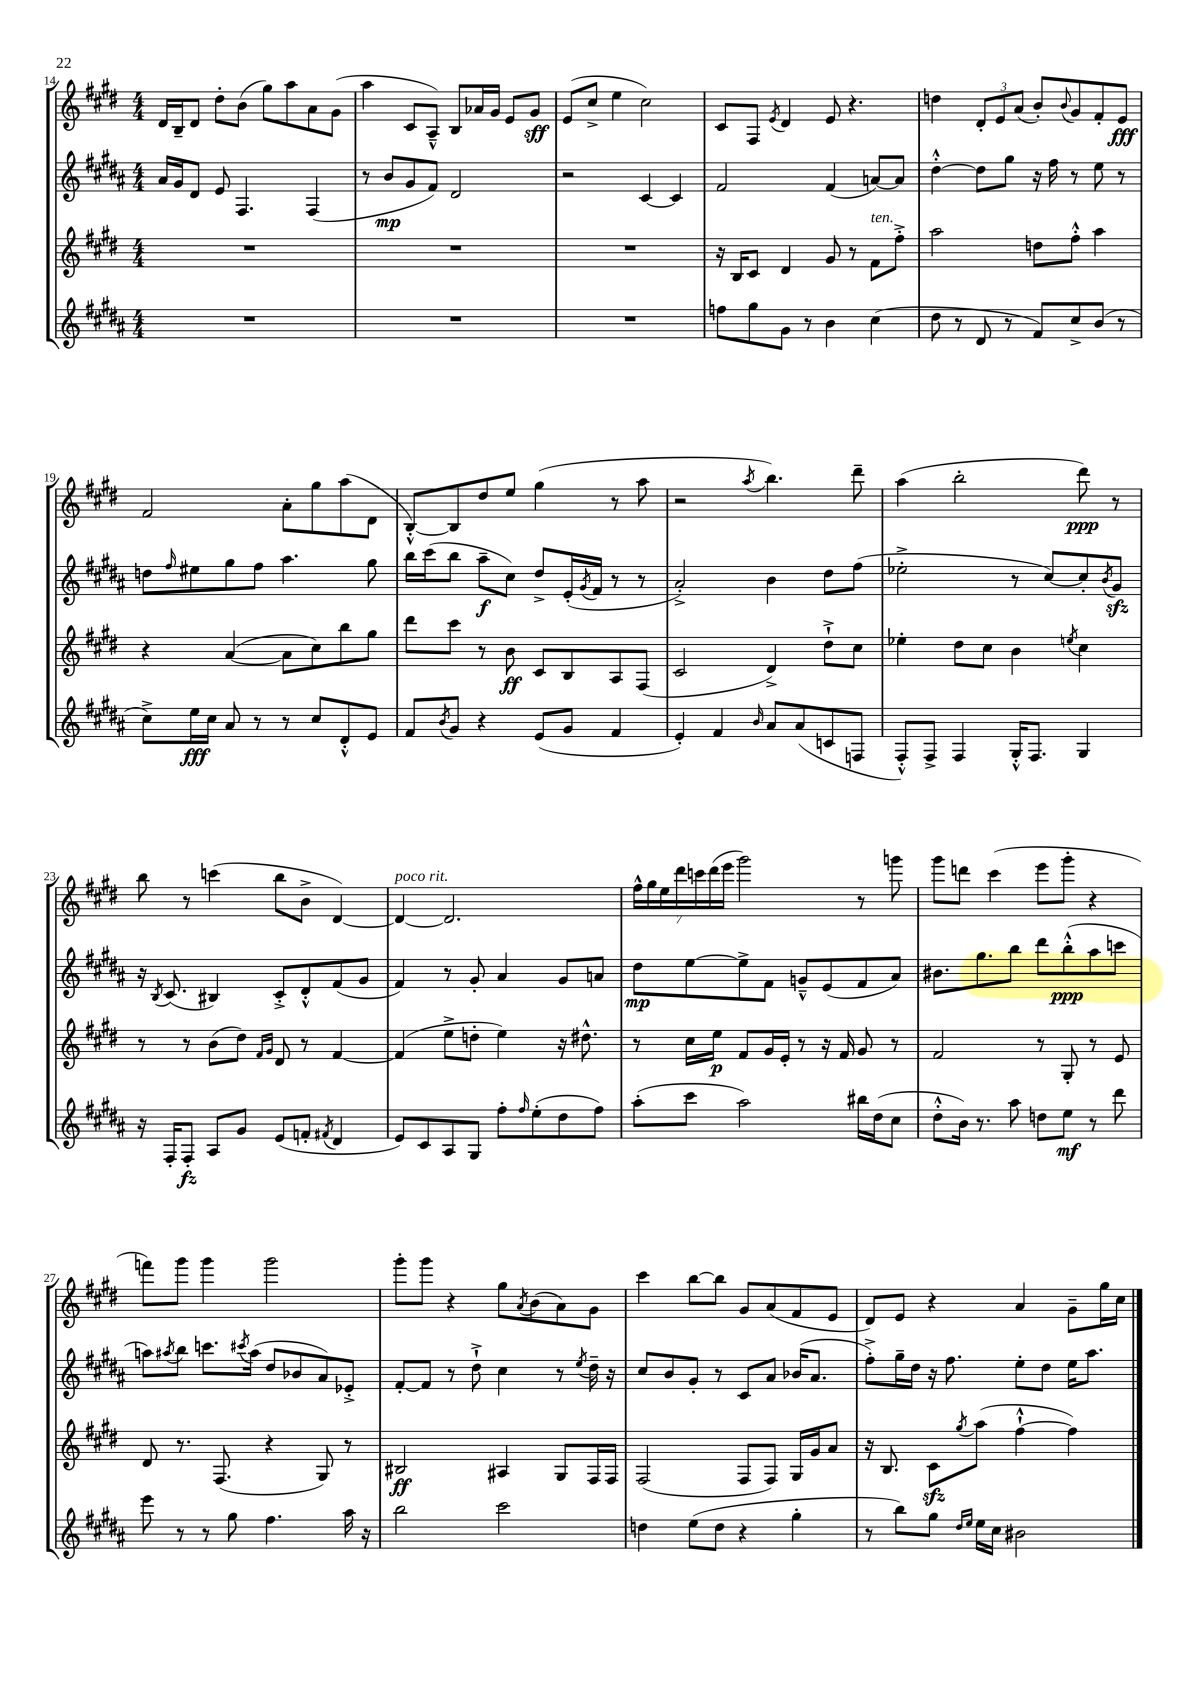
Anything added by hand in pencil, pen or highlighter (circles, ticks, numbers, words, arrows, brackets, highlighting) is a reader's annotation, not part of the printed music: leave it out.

**kern	**dynam	**kern	**dynam	**kern	**dynam	**kern	**dynam
*part4	*part4	*part3	*part3	*part2	*part2	*part1	*part1
*staff4	*staff4	*staff3	*staff3	*staff2	*staff2	*staff1	*staff1
*clefG2	*	*clefG2	*	*clefG2	*	*clefG2	*
*k[f#c#g#d#a#]	*	*k[f#c#g#d#]	*	*k[f#c#g#d#a#]	*	*k[f#c#g#d#]	*
*M4/4	*	*M4/4	*	*M4/4	*	*M4/4	*
=14	=14	=14	=14	=14	=14	=14	=14
1r	.	1r	.	16a#/LL	.	16d#/LL	.
.	.	.	.	16g#/J	.	16B~/J	.
.	.	.	.	8d#/J	.	8d#/J	.
.	.	.	.	8e/	.	8dd#'\L	.
.	.	.	.	4.F#/	.	(8b\J	.
.	.	.	.	.	.	8gg#\L)	.
.	.	.	.	.	.	8aa\	.
.	.	.	.	(4F#/	.	8a\	.
.	.	.	.	.	.	(8g#\J	.
=15	=15	=15	=15	=15	=15	=15	=15
1r	.	1r	.	8r	.	4aa\	.
.	.	.	.	8b/L	mp	.	.
.	.	.	.	8g#/	.	8c#/L	.
.	.	.	.	8f#/J)	.	8A~^^/J)	.
.	.	.	.	2d#/	.	8B/L	.
.	.	.	.	.	.	16a-X/L	.
.	.	.	.	.	.	16g#/JJ	.
.	.	.	.	.	.	8e/L	.
.	.	.	.	.	.	8g#/J	sff
=16	=16	=16	=16	=16	=16	=16	=16
1r	.	1r	.	2r	.	(8e/L	.
.	.	.	.	.	.	8cc#^/J	.
.	.	.	.	.	.	4ee\	.
.	.	.	.	[4c#/	.	2cc#\)	.
.	.	.	.	4c#/]	.	.	.
=17	=17	=17	=17	=17	=17	=17	=17
8ffn\L	.	16r	.	2f#/	.	8c#/L	.
.	.	16B/KL	.	.	.	.	.
8gg#\	.	8c#/J	.	.	.	8F#/J	.
.	.	.	.	.	.	8qe/	.
8g#\J	.	4d#/	.	.	.	4d#/	.
8r	.	.	.	.	.	.	.
4b\	.	8g#/	.	(4f#/	.	8e/	.
.	.	8r	.	.	.	4.r	.
!	!	!LO:TX:a:i:t=ten.	!	!	!	!	!
(4cc#\	.	8f#\L	.	[8an/L)	.	.	.
.	.	8ff#'^\J	.	8a/J]	.	.	.
=18	=18	=18	=18	=18	=18	=18	=18
8dd#\	.	2aa\	.	[4dd#'^^\	.	4ddn\	.
8r	.	.	.	.	.	.	.
8d#/	.	.	.	8dd#\L]	.	12d#'/L	.
.	.	.	.	.	.	12e/	.
8r	.	.	.	8gg#\J	.	.	.
.	.	.	.	.	.	(12a/J	.
8f#/L)	.	8ddn\L	.	16r	.	8b'/L)	.
.	.	.	.	16ff#\	.	.	.
.	.	.	.	.	.	8qqb/	.
8cc#^/	.	8ff#'^^\J	.	8r	.	8g#/	.
(8b/J	.	4aa\	.	8ee\	.	8f#'/	.
8r	.	.	.	8r	.	8e/J	fff
!!LO:LB:g=z
=19	=19	=19	=19	=19	=19	=19	=19
8cc#^\L)	.	4r	.	8ddn\L	.	2f#/	.
.	.	.	.	16qqff#/	.	.	.
16ee\L	fff	.	.	8ee#X\	.	.	.
16cc#\JJ	.	.	.	.	.	.	.
8a#/	.	([4a/	.	8gg#\	.	.	.
8r	.	.	.	8ff#\J	.	.	.
8r	.	8a\L]	.	4.aa#\	.	8a'\L	.
8cc#/L	.	8cc#\)	.	.	.	8gg#\	.
8d#'^^/	.	8bb\	.	.	.	(8aa\	.
8e/J	.	8gg#\J	.	8gg#\	.	8d#\J	.
=20	=20	=20	=20	=20	=20	=20	=20
8f#/L	.	8ddd#\L	.	16bb\LL	.	[8B'^^/L)	.
.	.	.	.	(16ccc#\J	.	.	.
8qb/	.	.	.	.	.	.	.
8g#/J	.	8ccc#\J	.	8bb\J	.	8B/]	.
4r	.	8r	.	8aa#~\L	f	8dd#/	.
.	.	8b\	ff	8cc#\J)	.	8ee/J	.
(8e/L	.	8c#/L	.	8dd#^/L	.	(4gg#\	.
8g#/J	.	8B/	.	(16e'/L	.	.	.
.	.	.	.	8qg#/	.	.	.
.	.	.	.	16f#/JJ	.	.	.
4f#/	.	8A/	.	8r	.	8r	.
.	.	(8F#/J	.	8r	.	8aa\	.
=21	=21	=21	=21	=21	=21	=21	=21
4e'/)	.	2c#/	.	2a#'^/)	.	2r	.
4f#/	.	.	.	.	.	.	.
16qqb/	.	.	.	.	.	8qaa/	.
8a#/L	.	4d#^/)	.	4b\	.	4.bb\)	.
(8a#/	.	.	.	.	.	.	.
8cn/	.	8dd#`^\L	.	8dd#\L	.	.	.
8Fn/J	.	8cc#\J	.	(8ff#\J	.	8ddd#~\	.
=22	=22	=22	=22	=22	=22	=22	=22
8F#'^^/L)	.	4ee-X'\	.	2ee-X'^\	.	(4aa\	.
8F#^/J	.	.	.	.	.	.	.
4F#/	.	8dd#\L	.	.	.	2bb'\	.
.	.	8cc#\J	.	.	.	.	.
16G#'^^/KL	.	4b\	.	8r	.	.	.
8.F#/J	.	.	.	.	.	.	.
.	.	.	.	[8cc#/L)	.	.	.
.	.	8qeen/	.	.	.	.	.
4G#/	.	4cc#\	.	8cc#'/]	.	8ddd#\)	ppp
.	.	.	.	8qb/	.	.	.
.	.	.	.	8g#zz/J	.	8r	.
!!LO:LB:g=z
=23	=23	=23	=23	=23	=23	=23	=23
16r	.	8r	.	16r	.	8bb\	.
.	.	.	.	8qB/	.	.	.
16F#'/KL	.	.	.	(8.c#/	.	.	.
8F#'/J	fz	8r	.	.	.	8r	.
8A#/L	.	(8b\L	.	4B#X/)	.	(4cccn\	.
8g#/J	.	8dd#\J)	.	.	.	.	.
.	.	16qqf#/LL	.	.	.	.	.
.	.	16qqg#/JJ	.	.	.	.	.
(8e/L	.	8d#/	.	8c#'^/L	.	8bb\L	.
8fn'/J	.	8r	.	8d#'^^/	.	8b^\J	.
8qf#X/	.	.	.	.	.	.	.
4d#/	.	[4f#/	.	(8f#/	.	[4d#/)	.
.	.	.	.	8g#/J	.	.	.
=24	=24	=24	=24	=24	=24	=24	=24
!	!	!	!	!	!	!LO:TX:a:i:t=poco rit.	!
8e/L)	.	(4f#/]	.	4f#/)	.	4d#/_	.
8c#/	.	.	.	.	.	.	.
8A#/	.	8ee^\L	.	8r	.	2.d#/]	.
8G#/J	.	8ddn'\J	.	8g#'/	.	.	.
8ff#'\L	.	4ee\)	.	4a#/	.	.	.
16qqff#/	.	.	.	.	.	.	.
(8ee'\	.	.	.	.	.	.	.
8dd#\	.	16r	.	8g#/L	.	.	.
.	.	8.dd#X^^\	.	.	.	.	.
8ff#\J)	.	.	.	8an/J	.	.	.
=25	=25	=25	=25	=25	=25	=25	=25
(8aa#'\L	.	8r	.	8dd#\L	mp	28ff#^^\LL	.
.	.	.	.	.	.	28gg#\	.
.	.	.	.	.	.	28ee\	.
.	.	.	.	.	.	28ddd#\	.
8ccc#\J	.	16cc#\LL	.	[8ee\	.	.	.
.	.	.	.	.	.	28cccn\	.
.	.	.	.	.	.	(28ddd#\	.
.	.	16ee\JJ	p	.	.	.	.
.	.	.	.	.	.	28eee\JJ	.
2aa#\)	.	8f#/L	.	8ee^\]	.	2ggg#\)	.
.	.	16g#/L	.	8f#\J	.	.	.
.	.	16e'/JJ	.	.	.	.	.
.	.	8r	.	8gn~^^/L	.	.	.
.	.	16r	.	(8e/	.	.	.
.	.	16f#/	.	.	.	.	.
16bb#X\LL	.	8g#/	.	8f#/	.	8r	.
(16dd#\J	.	.	.	.	.	.	.
8cc#\J	.	8r	.	8a#/J)	.	8gggn\	.
=26	=26	=26	=26	=26	=26	=26	=26
8dd#'^^\L	.	2f#/	.	8.b#X\L	.	8ggg#\L	.
16b\Jk)	.	.	.	.	.	8dddn\J	.
8.r	.	.	.	8.gg#\	.	.	.
.	.	.	.	.	.	(4ccc#\	.
8aa#\	.	.	.	8bb\J	.	.	.
8ddn\L	.	8r	.	8ddd#\L	.	8eee\L	.
8ee\J	mf	8G#'/	.	(8bb'^^\	ppp	8ggg#'\J	.
8r	.	8r	.	8aa#\	.	4r	.
8ddd#\	.	8e/	.	8cccn\J	.	.	.
!!LO:LB:g=z
=27	=27	=27	=27	=27	=27	=27	=27
8eee\	.	8d#/	.	8aan\L)	.	8fffn\L)	.
.	.	.	.	8qaa#X/	.	.	.
8r	.	8.r	.	8bb\J	.	8ggg#\J	.
8r	.	.	.	8.cccn\L	.	4ggg#\	.
.	.	(8.F#/	.	.	.	.	.
8gg#\	.	.	.	.	.	.	.
.	.	.	.	8qccc#X/	.	.	.
.	.	.	.	(16aa#\Jk	.	.	.
4.ff#\	.	4r	.	8dd#/L	.	2ggg#\	.
.	.	.	.	8b-X/	.	.	.
.	.	8G#/)	.	8a#/)	.	.	.
16aa#\	.	8r	.	8e-X'^/J	.	.	.
16r	.	.	.	.	.	.	.
=28	=28	=28	=28	=28	=28	=28	=28
2bb\	.	2B#X/	ff	[8f#'/L	.	8ggg#'\L	.
.	.	.	.	8f#/J]	.	8ggg#\J	.
.	.	.	.	8r	.	4r	.
.	.	.	.	8dd#`^\	.	.	.
2ccc#\	.	4A#X/	.	4cc#\	.	8gg#\L	.
.	.	.	.	.	.	8qa/	.
.	.	.	.	.	.	(8b\	.
.	.	8G#/L	.	8r	.	8a\)	.
.	.	.	.	8qee/	.	.	.
.	.	16F#/L	.	16dd#~\	.	8g#\J	.
.	.	16F#/JJ	.	16r	.	.	.
=29	=29	=29	=29	=29	=29	=29	=29
4ddn\	.	(2F#/	.	8cc#/L	.	4ccc#\	.
.	.	.	.	8b/	.	.	.
(8ee\L	.	.	.	8g#'/J	.	[8bb\L	.
8dd\J	.	.	.	8r	.	8bb\J]	.
4r	.	8F#/L	.	8c#/L	.	8g#/L	.
.	.	8F#/J)	.	8a#/J	.	(8a/	.
4gg#'\	.	16G#/LL	.	(16b-X/KL	.	8f#/	.
.	.	16g#/J	.	8.a#/J	.	.	.
.	.	8a/J	.	.	.	8e/J	.
=30	=30	=30	=30	=30	=30	=30	=30
8r	.	16r	.	8ff#'^\L)	.	8d#/L)	.
.	.	8.B/	.	.	.	.	.
8bb\L)	.	.	.	16gg#~\L	.	8e/J	.
.	.	.	.	16dd#\JJ	.	.	.
8gg#\J	.	8c#zz\L	.	16r	.	4r	.
.	.	.	.	8.ff#\	.	.	.
16qqdd#/LL	.	.	.	.	.	.	.
16qqee/JJ	.	8qgg#/	.	.	.	.	.
16ee\LL	.	(8aa\J	.	.	.	.	.
16cc#\JJ	.	.	.	.	.	.	.
2b#X\	.	[4ff#`^^\	.	8ee'\L	.	4a/	.
.	.	.	.	8dd#\J	.	.	.
.	.	4ff#\])	.	16ee\KL	.	8g#~\L	.
.	.	.	.	8.aa#\J	.	.	.
.	.	.	.	.	.	16gg#\L	.
.	.	.	.	.	.	16cc#\JJ	.
==	==	==	==	==	==	==	==
*-	*-	*-	*-	*-	*-	*-	*-
